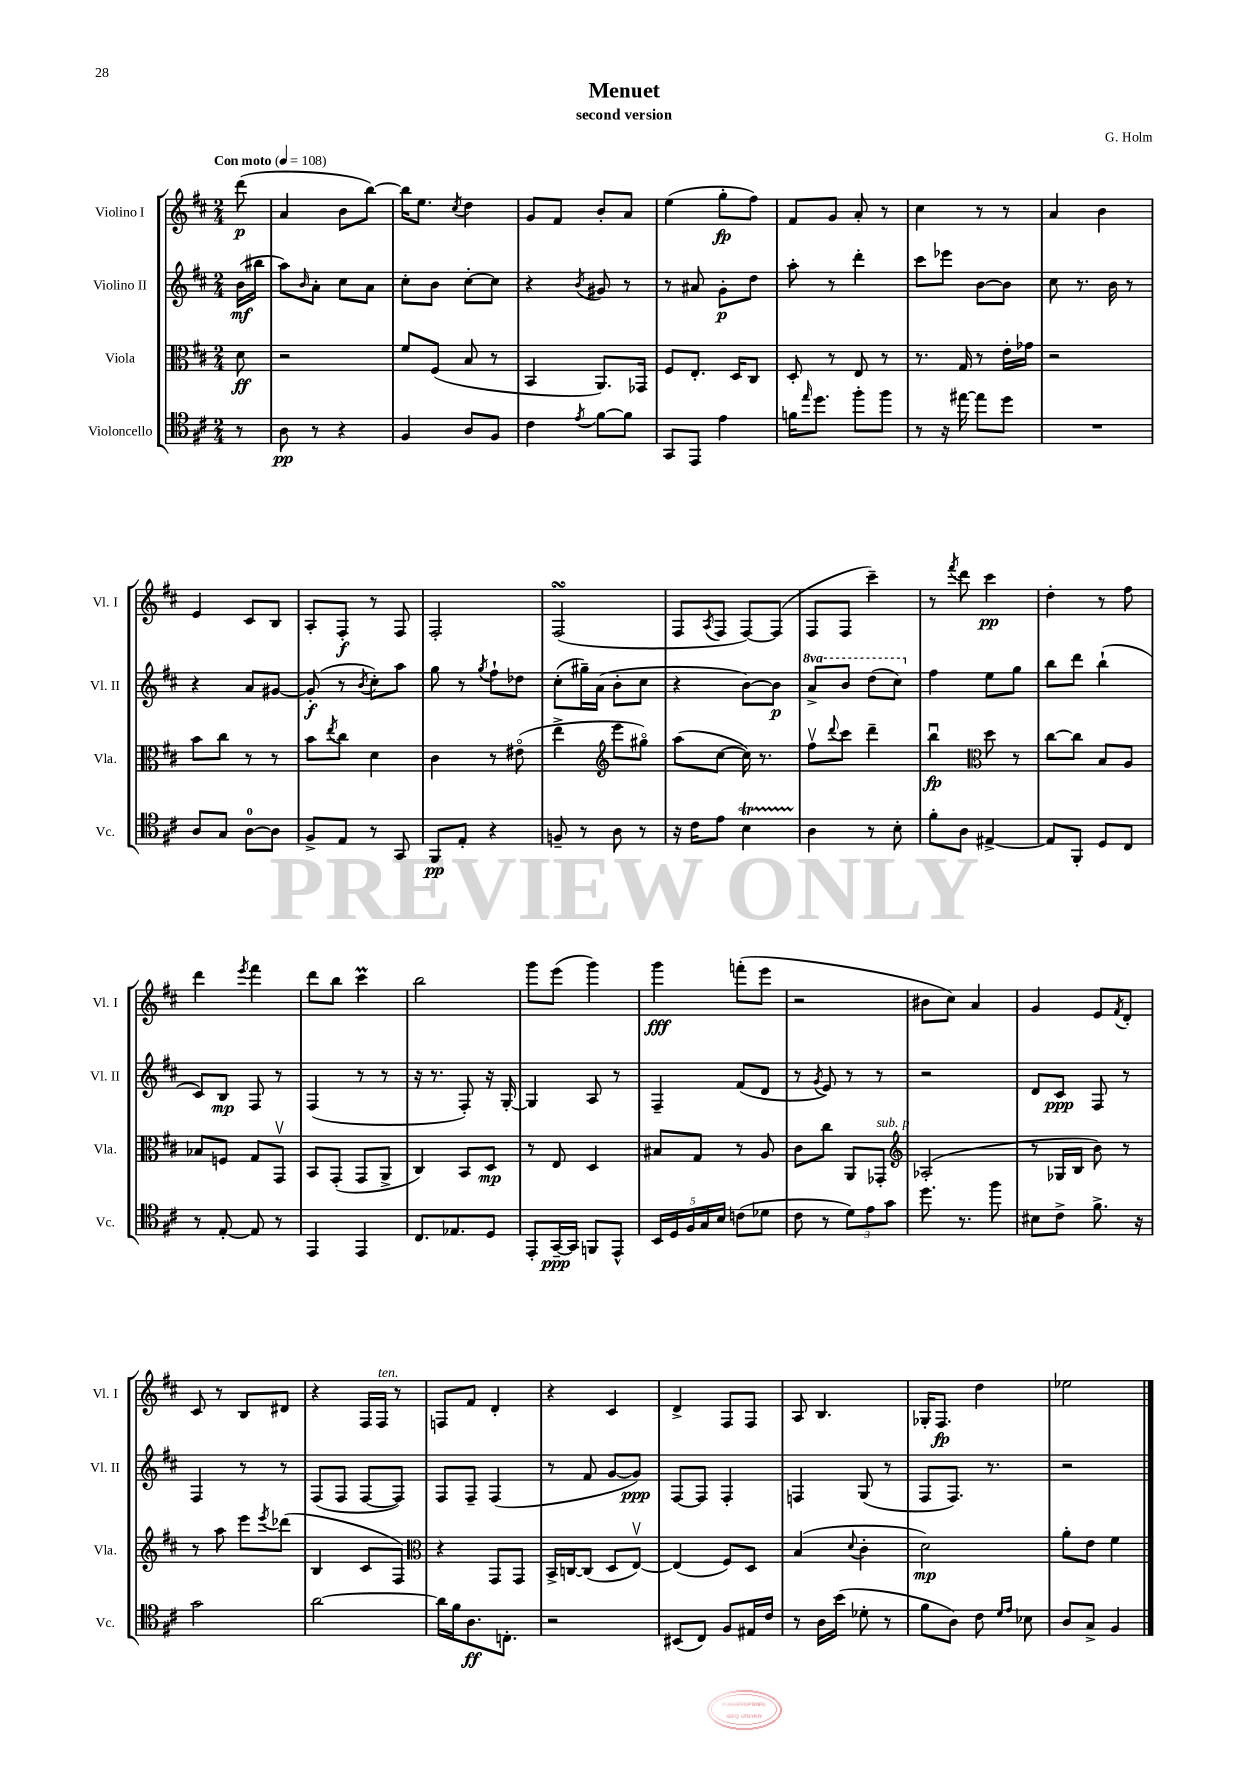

**kern	**kern	**kern	**kern
*staff4	*staff3	*staff2	*staff1
*clefC4	*clefC3	*clefG2	*clefG2
*k[f#c#]	*k[f#c#]	*k[f#c#]	*k[f#c#]
*M2/4	*M2/4	*M2/4	*M2/4
*MM108	*MM108	*MM108	*MM108
8r	8d	(16b	(8ddd
.	.	16bb#	.
=	=	=	=
8A	2r	8aa)	4a
.	.	16qqb	.
8r	.	8a'	.
4r	.	8cc#	8b
.	.	8a	[8bb)
=	=	=	=
4F#	8f#	8cc#'	16bb]
.	.	.	8.ee
.	(8F#	8b	.
.	.	.	8qcc#
8A	8B	[8cc#'	4dd
8F#	8r	8cc#]	.
=	=	=	=
4c#	4BB	4r	8g
.	.	.	8f#
8qe	.	8qb	.
[8f#	8.AA)	8g#	8b'
8f#]	.	8r	8a
.	16GG-	.	.
=	=	=	=
8GG	8F#	8r	(4ee
8EE	8.E'	8a#	.
4e	.	8g'	8gg'
.	16D	.	.
.	8C#	8dd	8ff#)
=	=	=	=
16f	8D'	8aa'	8f#
16qqee	.	.	.
8.dd	.	.	.
.	8r	8r	8g
8ff#'	8E	4ddd'	8a'
8ff#	8r	.	8r
=	=	=	=
8r	8.r	8ccc#	4cc#
16r	.	8eee-	.
[16ee#	16G	.	.
8ee#]	8r	[8b	8r
8dd	16e'	8b]	8r
.	16g-	.	.
=	=	=	=
2r	2r	8cc#	4a
.	.	8.r	.
.	.	.	4b
.	.	16b	.
.	.	8r	.
=	=	=	=
8A	8b	4r	4e
8G	8cc#	.	.
[8A	8r	8a	8c#
8A]	8r	[8g#	8B
=	=	=	=
8F#^	8b	(8g#']	8A'
.	8qee	.	.
8E	8cc#	8r	8F#'
.	.	8qb	.
8r	4d	8cc#')	8r
8GG	.	8aa	8F#
=	=	=	=
8FF#	4c#	8gg	2F#'
8E'	.	8r	.
.	.	8qgg	.
4r	8r	8ff#`	.
.	(8e#o	8dd-	.
=	=	=	=
8F~	4ee^	(8cc#'	(2F#
8r	.	16gg#~)	.
.	.	(16a	.
*	*clefG2	*	*
8A	8eee	8b'	.
8r	8gg#o)	8cc#	.
=	=	=	=
16r	(8aa	4r	8F#
16c#	.	.	.
.	.	.	8qA
8e	[8cc#	.	8F#
4B	16cc#])	[8b)	[8F#)
.	8.r	.	.
.	.	8b]	(8F#]
=	=	=	=
4A	8ff#v	8aa^	8F#
.	8qqddd	.	.
.	8ccc#	8bb	8F#
8r	4ddd~	(8ddd	4ccc#~)
8B'	.	8ccc#)	.
=	=	=	=
8f#'	4bbu	4ff#	8r
.	.	.	8qfff#
8A	.	.	8ddd
*	*clefC3	*	*
[4E#^	8dd	8ee	4ccc#
.	8r	8gg	.
=	=	=	=
8E#]	[8cc#	8bb	4dd'
8FF#'	8cc#]	8ddd	.
8D	8B	(4bb`	8r
8C#	8A	.	8ff#
=	=	=	=
8r	8B-	8c#)	4ddd
[8E'	8F	8B	.
.	.	.	8qeee
8E]	8G	8F#	4fff#
8r	8GGv	8r	.
=	=	=	=
4EE	8BB	(4F#	8ddd
.	(8GG'	.	8bb
4EE	8GG	8r	4ccc#
.	8AA^	8r	.
=	=	=	=
8.C#	4C#)	16r	2bb
.	.	8.r	.
8.E-	.	.	.
.	8BB	8F#')	.
8D	8D	16r	.
.	.	[16G'	.
=	=	=	=
8EE'	8r	4G]	8ggg
[16GG~	8E	.	(8eee
16GG]	.	.	.
8FF	4D	8A	4ggg)
8EE^^	.	8r	.
=	=	=	=
20BB	8B#	4F#~	4ggg
20D	.	.	.
20F#	.	.	.
.	8G	.	.
20G	.	.	.
20B	.	.	.
(8c	8r	(8f#	(8fff'
8d-	8A	8d	8eee
=	=	=	=
8c#	8c#	8r	2r
.	.	8qg	.
8r	8cc#	8e)	.
12d)	8AA	8r	.
12e	.	.	.
.	8GG-'	8r	.
12g	.	.	.
=	=	=	=
*	*clefG2	*	*
8.dd	(2A-'	2r	8b#
.	.	.	8cc#)
8.r	.	.	.
.	.	.	4a
8ff#	.	.	.
=	=	=	=
8B#	8r	8d	4g
8c#^	16G-	8c#	.
.	16B	.	.
8.f#^	8b)	8F#	8e
.	.	.	8qf#
.	8r	8r	8d'
16r	.	.	.
=	=	=	=
2g	8r	4F#	8c#
.	8aa	.	8r
.	8eee	8r	8B
.	8qeee	.	.
.	(8ddd-	8r	8d#
=	=	=	=
[2a	4B	(8F#	4r
.	.	8F#	.
.	8c#	[8F#	16F#
.	.	.	16F#
.	8F#)	8F#])	8r
=	=	=	=
*	*clefC3	*	*
16a]	4r	8F#	8F
16f#	.	.	.
8.A	.	8F#~	8f#
.	8GG	(4F#	4d'
8.C'	.	.	.
.	8GG	.	.
=	=	=	=
2r	16BB^	8r	4r
.	[16C	.	.
.	(8C]	8f#	.
.	8D	[8g	4c#
.	[8Ev)	8g])	.
=	=	=	=
(8BB#	(4E]	[8F#	4d^
8C#)	.	8F#]	.
8F#	8F#)	4F#'	8F#
16E#	8D	.	8F#
16c#	.	.	.
=	=	=	=
8r	(4B	4F	8A
16A	.	.	4.B
(16b	.	.	.
.	8qqd	.	.
8d-'	4c#'	(8G	.
8r	.	8r	.
=	=	=	=
8f#	2d)	8F#	16G-'
.	.	.	8.F#
8A)	.	8.F#)	.
8c#	.	.	4dd
.	.	8.r	.
16qqd	.	.	.
16qqe	.	.	.
8B-	.	.	.
=	=	=	=
8A	8a'	2r	2ee-
8G^	8e	.	.
4F#	4f#	.	.
==	==	==	==
*-	*-	*-	*-
